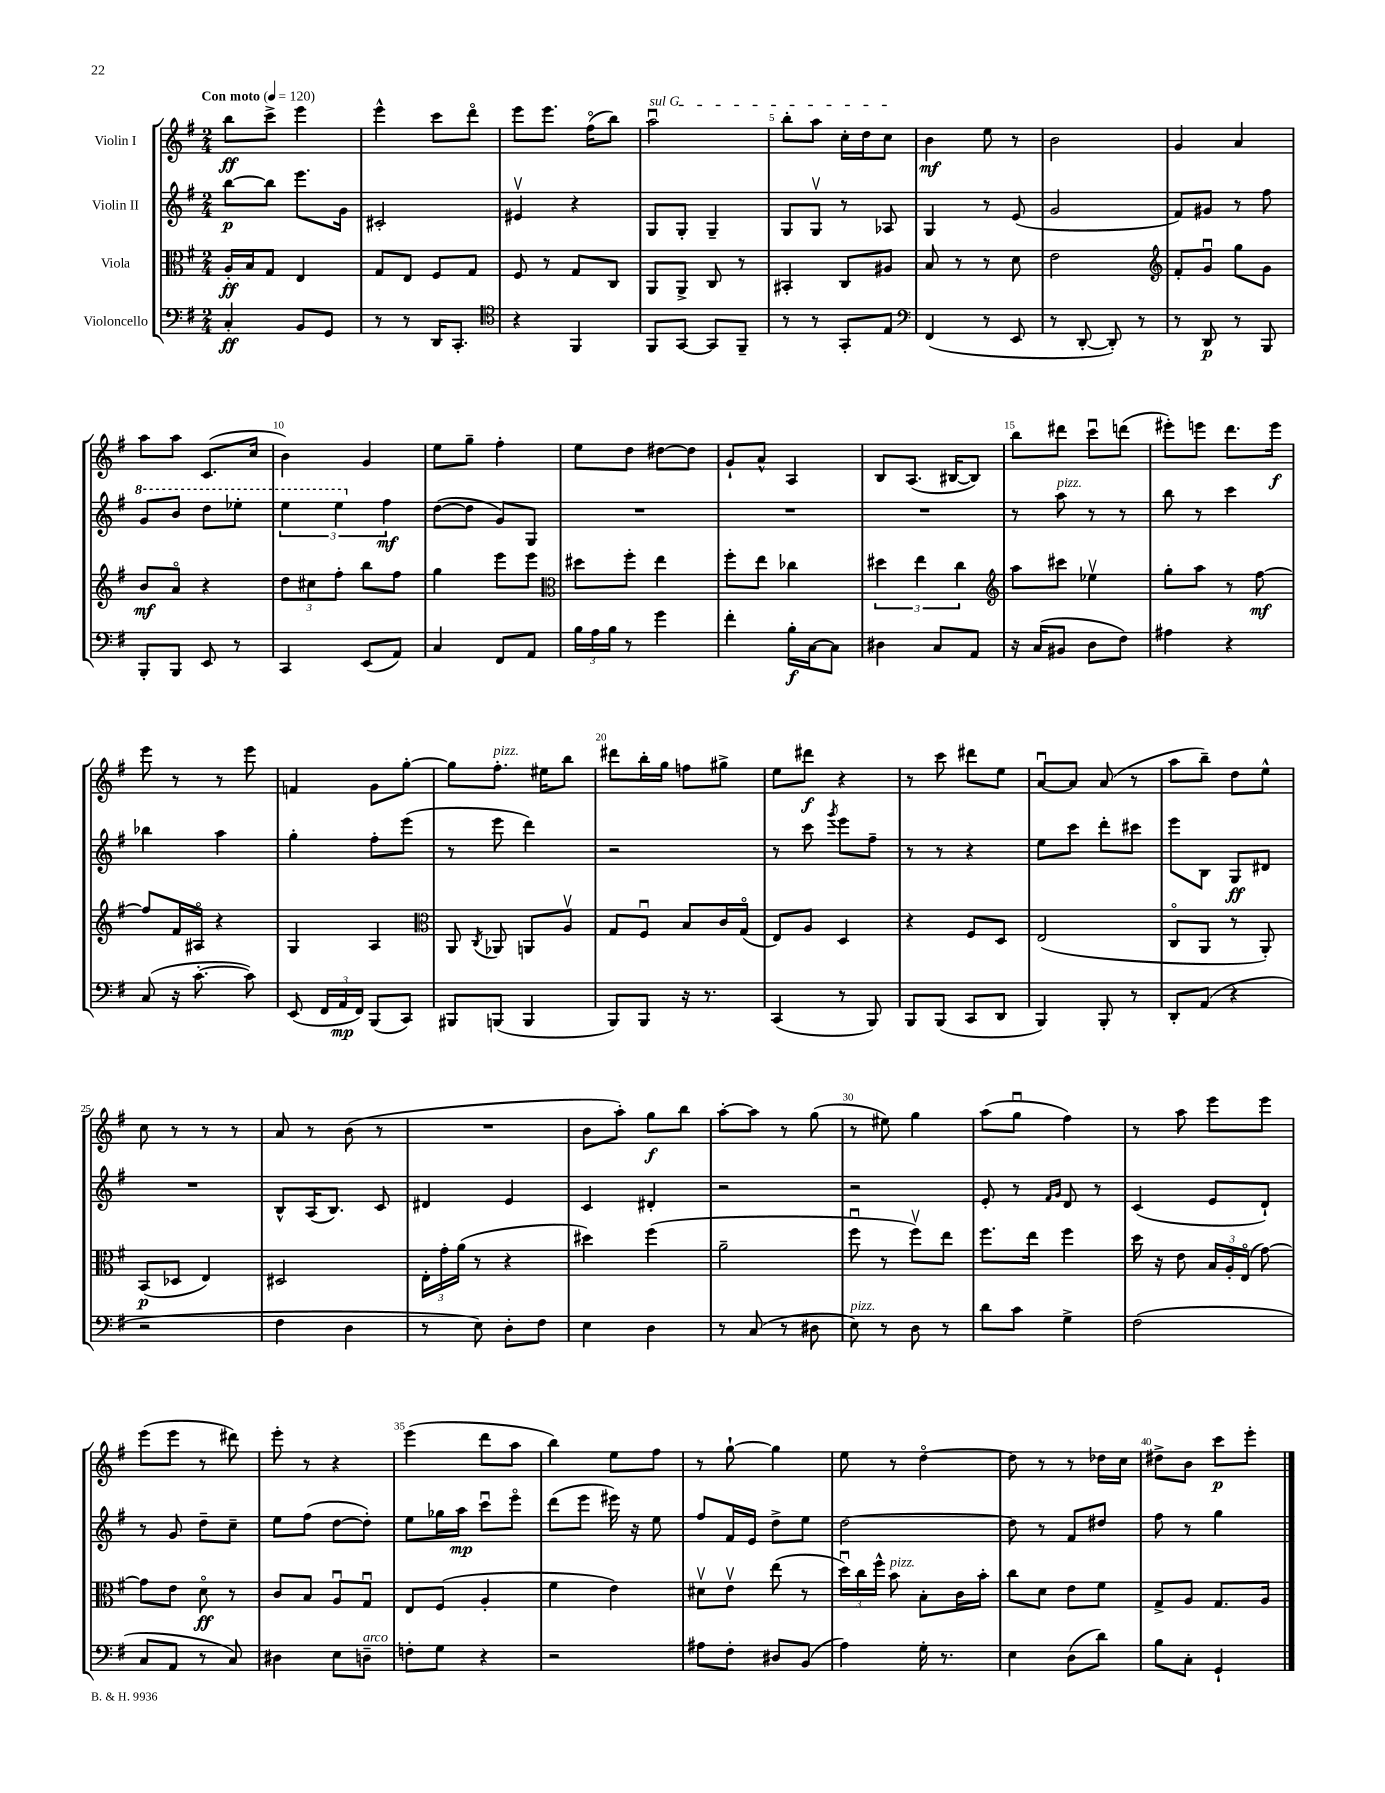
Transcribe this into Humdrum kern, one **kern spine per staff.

**kern	**dynam	**kern	**dynam	**kern	**dynam	**kern	**dynam
*part4	*part4	*part3	*part3	*part2	*part2	*part1	*part1
*staff4	*staff4	*staff3	*staff3	*staff2	*staff2	*staff1	*staff1
*I"Violoncello	*	*I"Viola	*	*I"Violin II	*	*I"Violin I	*
*clefF4	*	*clefC3	*	*clefG2	*	*clefG2	*
*k[f#]	*	*k[f#]	*	*k[f#]	*	*k[f#]	*
*M2/4	*	*M2/4	*	*M2/4	*	*M2/4	*
*MM120	*	*MM120	*	*MM120	*	*MM120	*
=1	=1	=1	=1	=1	=1	=1	=1
!	!	!	!	!	!	!LO:TX:a:B:t=Con moto	!
4C'/	ff	16A'/LL	ff	[8bb\L	p	8bb\L	ff
.	.	16B/J	.	.	.	.	.
.	.	8G/J	.	8bb\J]	.	8ccc^\J	.
8BB/L	.	4E/	.	8.eee\L	.	4eee\	.
8GG/J	.	.	.	.	.	.	.
.	.	.	.	16g\Jk	.	.	.
=2	=2	=2	=2	=2	=2	=2	=2
8r	.	8G/L	.	2c#X'/	.	4eee^^\	.
8r	.	8E/J	.	.	.	.	.
16DD/KL	.	8F#/L	.	.	.	8ccc\L	.
8.CC'/J	.	.	.	.	.	.	.
.	.	8G/J	.	.	.	8ddd\J	.
=3	=3	=3	=3	=3	=3	=3	=3
*clefC4	*	*	*	*	*	*	*
4r	.	8F#/	.	4e#Xv/	.	8eee\L	.
.	.	8r	.	.	.	8.eee\J	.
4FF#/	.	8G/L	.	4r	.	.	.
.	.	.	.	.	.	(16ff#\KL	.
.	.	8C/J	.	.	.	8bb\J)	.
=4	=4	=4	=4	=4	=4	=4	=4
!	!	!	!	!	!	!LO:TX:a:i:t=sul G	!
8FF#/L	.	8AA/L	.	8G/L	.	2aau\	.
[8GG/J	.	8AA^/J	.	8G'/J	.	.	.
8GG/L]	.	8C/	.	4G~/	.	.	.
8FF#~/J	.	8r	.	.	.	.	.
=5	=5	=5	=5	=5	=5	=5	=5
8r	.	4BB#X'/	.	8G/L	.	8bb'\L	.
8r	.	.	.	8Gv/J	.	8aa\J	.
8GG'/L	.	8C/L	.	8r	.	16cc'\LL	.
.	.	.	.	.	.	16dd\J	.
8E/J	.	8A#X/J	.	8A-X/	.	8cc\J	.
=6	=6	=6	=6	=6	=6	=6	=6
*clefF4	*	*	*	*	*	*	*
(4FF#/	.	8B/	.	4G/	.	4b\	mf
.	.	8r	.	.	.	.	.
8r	.	8r	.	8r	.	8ee\	.
8EE/	.	8d\	.	(8e/	.	8r	.
=7	=7	=7	=7	=7	=7	=7	=7
8r	.	2e\	.	2g/	.	2b\	.
[8DD'/	.	.	.	.	.	.	.
8DD'/])	.	.	.	.	.	.	.
8r	.	.	.	.	.	.	.
=8	=8	=8	=8	=8	=8	=8	=8
*	*	*clefG2	*	*	*	*	*
8r	.	8f#'/L	.	8f#/L)	.	4g/	.
8DD/	p	8gu/J	.	8g#X/J	.	.	.
8r	.	8gg\L	.	8r	.	4a/	.
8BBB/	.	8g\J	.	8ff#\	.	.	.
!!LO:LB:g=z
=9	=9	=9	=9	=9	=9	=9	=9
*	*	*	*	*8va	*	*	*
8BBB'/L	.	8b/L	mf	8gg/L	.	8aa\L	.
8BBB/J	.	8a/J	.	8bb/J	.	8aa\J	.
8EE/	.	4r	.	8ddd\L	.	(8.c/L	.
8r	.	.	.	8eee-X'\J	.	.	.
.	.	.	.	.	.	16cc/Jk	.
=10	=10	=10	=10	=10	=10	=10	=10
4CC/	.	12dd\L	.	6eee\	.	4b\)	.
.	.	12cc#X\	.	.	.	.	.
.	.	12ff#'\J	.	6eee\	.	.	.
(8EE/L	.	8bb\L	.	.	.	4g/	.
*	*	*	*	*X8va	*	*	*
.	.	.	.	6ff#\	mf	.	.
8AA/J)	.	8ff#\J	.	.	.	.	.
=11	=11	=11	=11	=11	=11	=11	=11
4C/	.	4gg\	.	([8dd\L	.	8ee\L	.
.	.	.	.	8dd\J]	.	8gg~\J	.
8FF#/L	.	8eee\L	.	8g/L)	.	4ff#'\	.
8AA/J	.	8eee\J	.	8G/J	.	.	.
=12	=12	=12	=12	=12	=12	=12	=12
*	*	*clefC3	*	*	*	*	*
24B\LL	.	8dd#X\L	.	2r	.	8ee\L	.
24A\	.	.	.	.	.	.	.
24B\JJ	.	.	.	.	.	.	.
8r	.	8ff#'\J	.	.	.	8dd\J	.
4g\	.	4ee\	.	.	.	[8dd#X\L	.
.	.	.	.	.	.	8dd#\J]	.
=13	=13	=13	=13	=13	=13	=13	=13
4f#'\	.	8ff#'\L	.	2r	.	8g`/L	.
.	.	8ee\J	.	.	.	8a^^/J	.
16B'\LL	f	4cc-X\	.	.	.	4A/	.
[16C\J	.	.	.	.	.	.	.
8C\J]	.	.	.	.	.	.	.
=14	=14	=14	=14	=14	=14	=14	=14
4D#X\	.	6dd#X\	.	2r	.	8B/L	.
.	.	.	.	.	.	(8.A/J	.
.	.	6ee\	.	.	.	.	.
8C/L	.	.	.	.	.	.	.
.	.	.	.	.	.	[16B#X/KL	.
.	.	6cc\	.	.	.	.	.
8AA/J	.	.	.	.	.	8B#/J])	.
=15	=15	=15	=15	=15	=15	=15	=15
*	*	*clefG2	*	*	*	*	*
16r	.	8aa\L	.	8r	.	8bb\L	.
(16C/KL	.	.	.	.	.	.	.
!	!	!	!	!LO:TX:a:i:t=pizz.	!	!	!
8BB#X/J	.	8ccc#X\J	.	8aa\	.	8ddd#X\J	.
8D\L	.	4ee-Xv\	.	8r	.	8cccu\L	.
8F#\J)	.	.	.	8r	.	(8dddn\J	.
=16	=16	=16	=16	=16	=16	=16	=16
4A#X\	.	8gg'\L	.	8bb\	.	8eee#X'\L)	.
.	.	8aa\J	.	8r	.	8eeen\J	.
4r	.	8r	.	4ccc\	.	8.ddd\L	.
.	.	[8ff#\	mf	.	.	.	.
.	.	.	.	.	.	16eee\Jk	f
!!LO:LB:g=z
=17	=17	=17	=17	=17	=17	=17	=17
(8C/	.	8ff#/L]	.	4bb-X\	.	8eee\	.
16r	.	16f#/L	.	.	.	8r	.
[8.c'\	.	16A#X/JJ	.	.	.	.	.
.	.	4r	.	4aa\	.	8r	.
8c\])	.	.	.	.	.	8eee\	.
=18	=18	=18	=18	=18	=18	=18	=18
(8EE/	.	4G/	.	4gg'\	.	4fn/	.
24FF#/LL	.	.	.	.	.	.	.
24AA/	mp	.	.	.	.	.	.
24FF#/JJ)	.	.	.	.	.	.	.
(8BBB/L	.	4A/	.	8ff#'\L	.	8g\L	.
8CC/J)	.	.	.	(8eee\J	.	[8gg'\J	.
=19	=19	=19	=19	=19	=19	=19	=19
*	*	*clefC3	*	*	*	*	*
8BBB#X/L	.	8AA/	.	8r	.	8gg\L]	.
.	.	8qC/	.	.	.	.	.
!	!	!	!	!	!	!LO:TX:a:i:t=pizz.	!
(8BBBn/J	.	8AA-X/	.	8eee\	.	8.ff#'\J	.
4BBB/	.	8AAn/L	.	4ddd\)	.	.	.
.	.	.	.	.	.	16ee#X\KL	.
.	.	8Av/J	.	.	.	8bb\J	.
=20	=20	=20	=20	=20	=20	=20	=20
8BBB/L)	.	8G/L	.	2r	.	8ddd#X\L	.
8BBB/J	.	8F#u/J	.	.	.	16bb'\L	.
.	.	.	.	.	.	16gg\JJ	.
16r	.	8B/L	.	.	.	8ffn\L	.
8.r	.	.	.	.	.	.	.
.	.	16c/L	.	.	.	8gg#X^\J	.
.	.	(16G/JJ	.	.	.	.	.
=21	=21	=21	=21	=21	=21	=21	=21
(4CC/	.	8E/L)	.	8r	.	8ee\L	.
.	.	8A/J	.	8ccc\	.	8ddd#X\J	f
.	.	.	.	8qggg/	.	.	.
8r	.	4D/	.	8eee\L	.	4r	.
8BBB/)	.	.	.	8ff#~\J	.	.	.
=22	=22	=22	=22	=22	=22	=22	=22
8BBB/L	.	4r	.	8r	.	8r	.
(8BBB/J	.	.	.	8r	.	8ccc\	.
8CC/L	.	8F#/L	.	4r	.	8ddd#X\L	.
8DD/J	.	8D/J	.	.	.	8ee\J	.
=23	=23	=23	=23	=23	=23	=23	=23
4BBB/)	.	(2E/	.	8ee\L	.	[8au/L	.
.	.	.	.	8ccc\J	.	8a/J]	.
8BBB'/	.	.	.	8ddd'\L	.	(8a/	.
8r	.	.	.	8ccc#X\J	.	8r	.
=24	=24	=24	=24	=24	=24	=24	=24
8DD'/L	.	8C/L	.	8eee\L	.	8aa\L	.
(8AA/J	.	8AA/J	.	8B\J	.	8bb~\J)	.
4r	.	8r	.	8G/L	ff	8dd\L	.
.	.	8AA'/)	.	8d#X/J	.	8ee^^\J	.
!!LO:LB:g=z
=25	=25	=25	=25	=25	=25	=25	=25
2r	.	(8BB/L	p	2r	.	8cc\	.
.	.	8D-X/J	.	.	.	8r	.
.	.	4E/)	.	.	.	8r	.
.	.	.	.	.	.	8r	.
=26	=26	=26	=26	=26	=26	=26	=26
4F#\	.	2D#X/	.	8B^^/L	.	8a/	.
.	.	.	.	(16A/K	.	8r	.
.	.	.	.	8.B/J)	.	.	.
4D\	.	.	.	.	.	(8b\	.
.	.	.	.	8c/	.	8r	.
=27	=27	=27	=27	=27	=27	=27	=27
8r	.	24E'\LL	.	4d#X/	.	2r	.
.	.	24g'\	.	.	.	.	.
.	.	(24a\JJ	.	.	.	.	.
8E\)	.	8r	.	.	.	.	.
8D'\L	.	4r	.	4e/	.	.	.
8F#\J	.	.	.	.	.	.	.
=28	=28	=28	=28	=28	=28	=28	=28
4E\	.	4dd#X\)	.	4c/	.	8b\L	.
.	.	.	.	.	.	8aa'\J)	.
4D\	.	(4ff#\	.	4d#X'/	.	8gg\L	f
.	.	.	.	.	.	8bb\J	.
=29	=29	=29	=29	=29	=29	=29	=29
8r	.	2a~\	.	2r	.	[8aa'\L	.
(8C/	.	.	.	.	.	8aa\J]	.
8r	.	.	.	.	.	8r	.
8D#X\	.	.	.	.	.	(8gg\	.
=30	=30	=30	=30	=30	=30	=30	=30
!LO:TX:a:i:t=pizz.	!	!	!	!	!	!	!
8E\)	.	8ff#u\	.	2r	.	8r	.
8r	.	8r	.	.	.	8ee#X\)	.
8D\	.	8ff#v\L)	.	.	.	4gg\	.
8r	.	8ee\J	.	.	.	.	.
=31	=31	=31	=31	=31	=31	=31	=31
8d\L	.	8.ff#\L	.	8e'/	.	(8aa\L	.
8c\J	.	.	.	8r	.	8ggu\J	.
.	.	16ee\Jk	.	.	.	.	.
.	.	.	.	16qqf#/LL	.	.	.
.	.	.	.	16qqg/JJ	.	.	.
4G^\	.	4ff#\	.	8d/	.	4ff#\)	.
.	.	.	.	8r	.	.	.
=32	=32	=32	=32	=32	=32	=32	=32
(2F#\	.	16dd\	.	(4c/	.	8r	.
.	.	16r	.	.	.	.	.
.	.	8e\	.	.	.	8aa\	.
.	.	24B/LL	.	8e/L	.	8eee\L	.
.	.	24A'/	.	.	.	.	.
.	.	(24E/JJ	.	.	.	.	.
.	.	[8g\)	.	8d`/J)	.	8eee\J	.
!!LO:LB:g=z
=33	=33	=33	=33	=33	=33	=33	=33
8C/L	.	8g\L]	.	8r	.	(8eee\L	.
8AA/J	.	8e\J	.	8g/	.	8eee\J	.
8r	.	8d\	ff	8dd~\L	.	8r	.
8C/)	.	8r	.	8cc~\J	.	8ddd#X\)	.
=34	=34	=34	=34	=34	=34	=34	=34
4D#X\	.	8c/L	.	8ee\L	.	8eee'\	.
.	.	8B/J	.	(8ff#\J	.	8r	.
8E\L	.	8Au/L	.	[8dd\L	.	4r	.
!LO:TX:a:i:t=arco	!	!	!	!	!	!	!
8Dn~\J	.	8Gu/J	.	8dd'\J])	.	.	.
=35	=35	=35	=35	=35	=35	=35	=35
8Fn'\L	.	8E/L	.	8ee\L	.	(4eee\	.
8G\J	.	(8F#/J	.	16gg-X\L	.	.	.
.	.	.	.	16aa\JJ	mp	.	.
4r	.	4A'/	.	8cccu\L	.	8ddd\L	.
.	.	.	.	8eee\J	.	8aa\J	.
=36	=36	=36	=36	=36	=36	=36	=36
2r	.	4f#\	.	(8ddd\L	.	4bb\)	.
.	.	.	.	8eee\J	.	.	.
.	.	4e\)	.	16eee#X\)	.	8ee\L	.
.	.	.	.	16r	.	.	.
.	.	.	.	8ee\	.	8ff#\J	.
=37	=37	=37	=37	=37	=37	=37	=37
8A#X\L	.	8d#Xv\L	.	8ff#/L	.	8r	.
8F#'\J	.	8ev\J	.	16f#/L	.	[8gg`\	.
.	.	.	.	16e/JJ	.	.	.
8D#X/L	.	(8ee\	.	8dd^\L	.	4gg\]	.
(8BB/J	.	8r	.	8ee\J	.	.	.
=38	=38	=38	=38	=38	=38	=38	=38
4A\)	.	24ddu\LL)	.	[2dd\	.	8ee\	.
.	.	24cc\	.	.	.	.	.
.	.	24ff#^^\JJ	.	.	.	.	.
!	!	!LO:TX:a:i:t=pizz.	!	!	!	!	!
.	.	8b\	.	.	.	8r	.
16G'\	.	8B'\L	.	.	.	[4dd\	.
8.r	.	.	.	.	.	.	.
.	.	16c\L	.	.	.	.	.
.	.	16b'\JJ	.	.	.	.	.
=39	=39	=39	=39	=39	=39	=39	=39
4E\	.	8cc\L	.	8dd\]	.	8dd\]	.
.	.	8d\J	.	8r	.	8r	.
(8D\L	.	8e\L	.	8f#/L	.	8r	.
8d\J)	.	8f#\J	.	8dd#X/J	.	16dd-X\LL	.
.	.	.	.	.	.	16cc\JJ	.
=40	=40	=40	=40	=40	=40	=40	=40
8B\L	.	8G^/L	.	8ff#\	.	8dd#X^\L	.
8C'\J	.	8A/J	.	8r	.	8b\J	.
4GG`/	.	8.G/L	.	4gg\	.	8ccc\L	p
.	.	.	.	.	.	8eee'\J	.
.	.	16A/Jk	.	.	.	.	.
==	==	==	==	==	==	==	==
*-	*-	*-	*-	*-	*-	*-	*-
